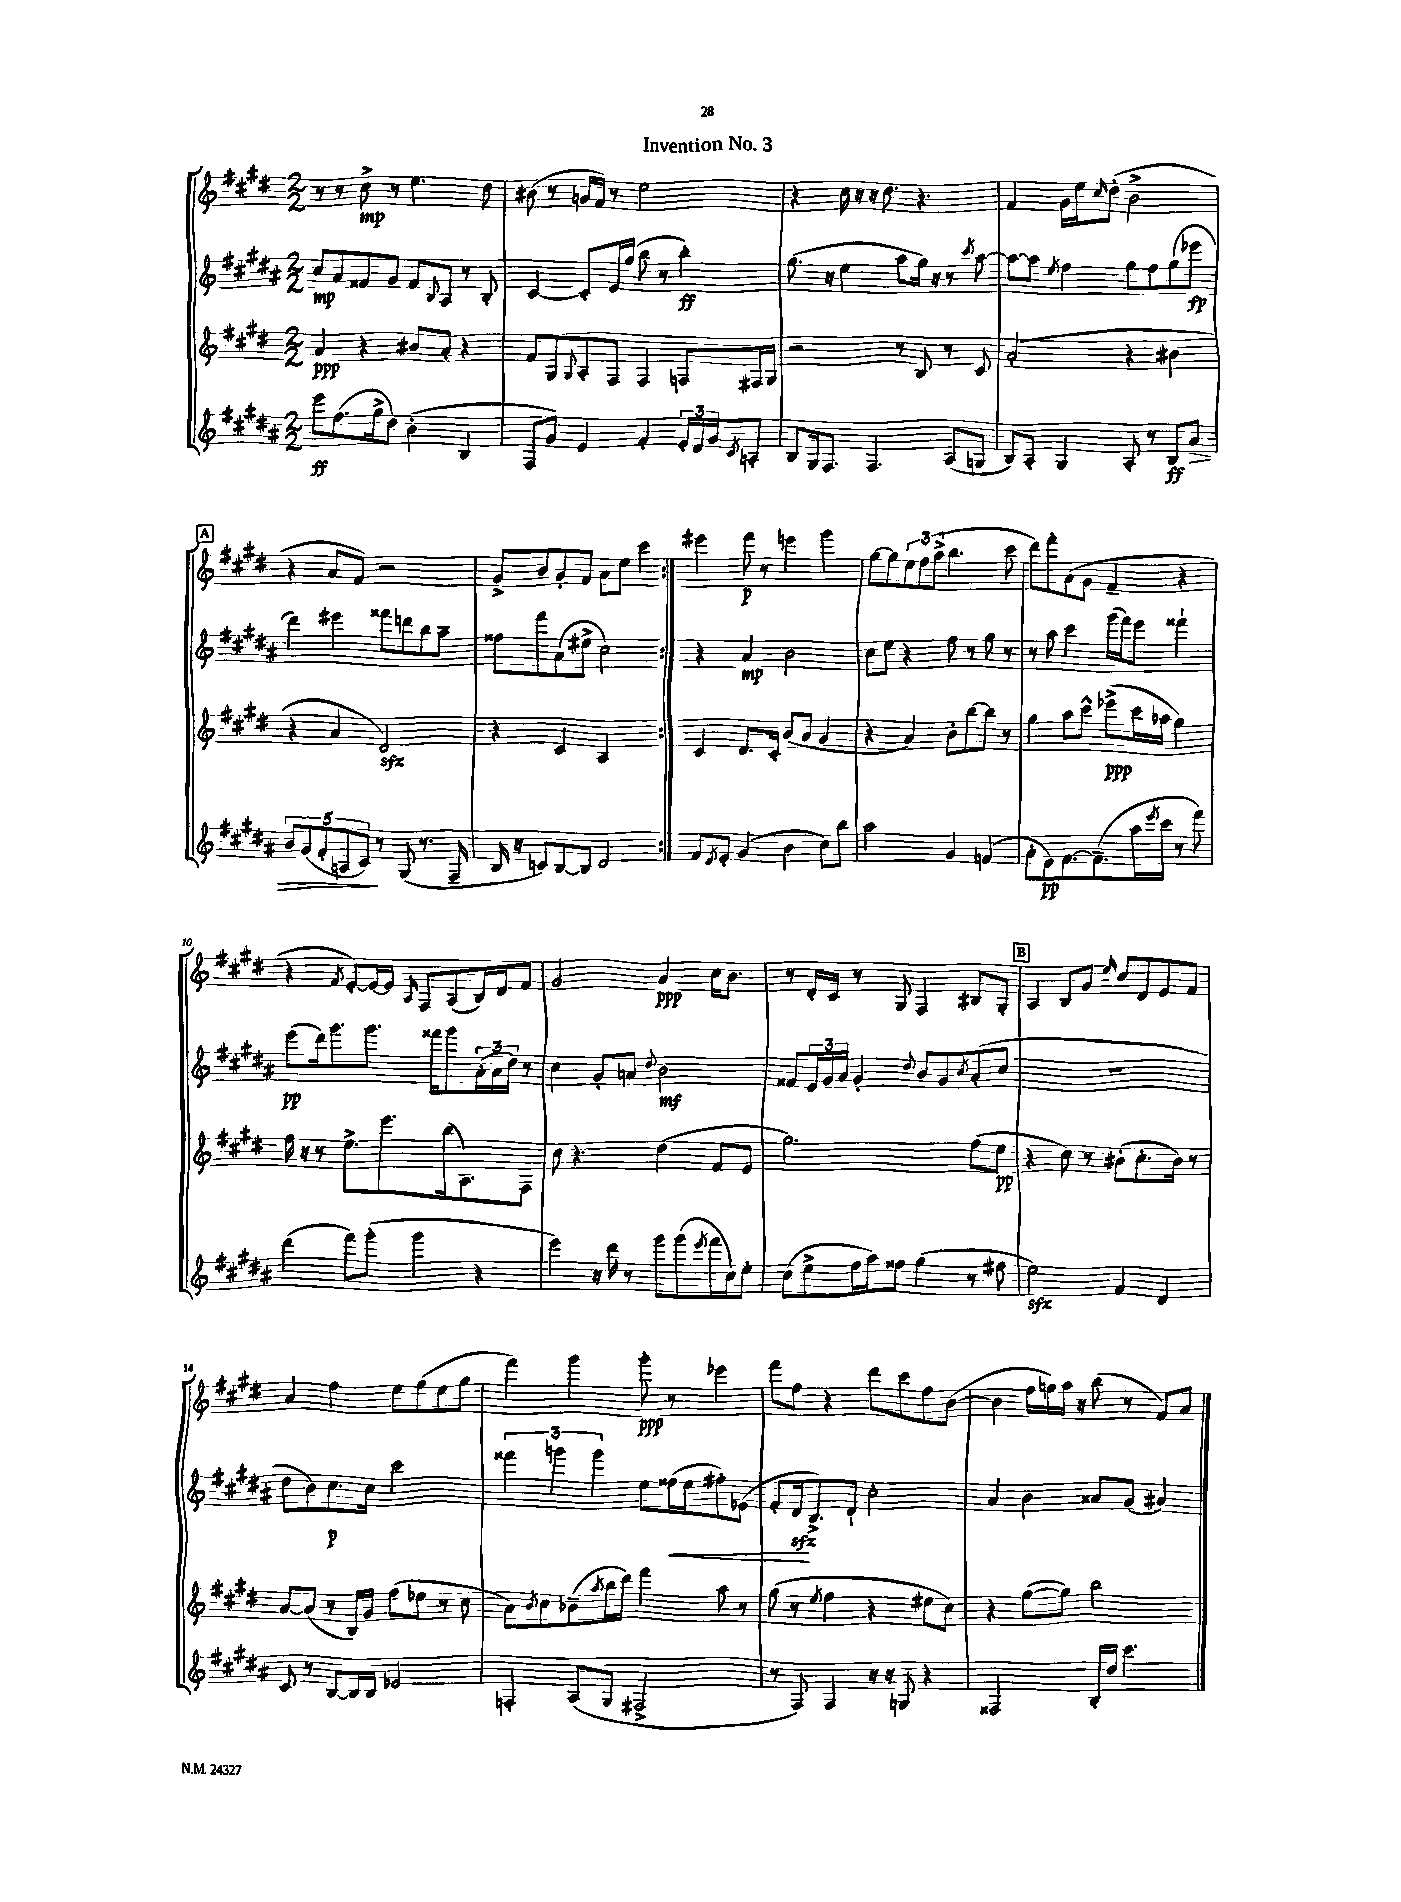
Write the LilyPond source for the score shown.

\header { title = "Invention No. 3" }
<<
\new StaffGroup <<
\new Staff = "s0" {
    \clef treble \key e \major \numericTimeSignature \time 2/2
    \repeat volta 2 { r8 r8 cis''8->\mp r8 e''4. dis''8 |
    bis'8( r8 g'16 fis'16) r8 e''2 |
    r4 cis''16 r16 r16 dis''8. r4. |
    fis'4 gis'16 e''16 \grace { cis''16 } dis''8-.( b'2-> |
    \mark \markup { \box "A" } r4 a'8 fis'8) r2 |
    gis'8-> b'8 gis'8-. fis'8 a'8 e''8 cis'''4 | }
    eis'''4 fis'''8\p r8 e'''4 gis'''4 |
    gis''8~ gis''8 \tuplet 3/2 { e''8 fis''8 a''8->( } b''4. cis'''8 |
    dis'''8) fis'''8-. a'8( gis'8 fis'4-- r4 |
    r4 \acciaccatura { fis'8 } e'8~-.) e'16~ e'16 \grace { a16 } fis8 a8( b16) dis'16 fis'8 |
    gis'2 a'4\ppp cis''16 b'8. |
    r8 dis'16-. cis'16 r8 gis8 fis4 bis8 gis8-. |
    \mark \markup { \box "B" } a4 b8 gis'8 \grace { e''16 } cis''8 dis'8 e'8 fis'8 |
    a'4 fis''4 e''8 gis''8( e''8 gis''8 |
    fis'''4) gis'''4 gis'''8-.\ppp r8 ees'''4 |
    fis'''8 fis''8 r4 dis'''8 cis'''8 fis''8 b'8~( |
    b'4 fis''16 g''16) a''16 r16 b''8( r8 fis'8) a'8 \bar "|." |
}
\new Staff = "s1" {
    \clef treble \key b \major \numericTimeSignature \time 2/2
    \repeat volta 2 { cis''8\mp ais'8 fisis'8 gis'8 fisis'8 \appoggiatura { b8 } ais8 r8 b8-. |
    cis'4~ cis'8-. e'16 gis''16( b''8 r8 b''4-.\ff) |
    gis''8.( r16 e''4 ais''8 gis''16) r16 r8 \acciaccatura { cis'''8 } ais''8~ |
    ais''8~ ais''8 \acciaccatura { e''8 } fis''4 gis''8 fis''8 gis''8( ees'''8\fp |
    \mark \markup { \box "A" } dis'''4) eis'''4 fisis'''8 d'''8 b''8 ais''8-- |
    fisis''8 fis'''8 ais'8( eis''8-> cis''2) | }
    r4 ais'4\mp b'2 |
    cis''8 e''8 r4 fis''8 r8 gis''8 r8 |
    r8 ais''8 cis'''4 gis'''16( fis'''16) e'''8 fisis'''4-! |
    e'''8\pp( dis'''16) gis'''8. gis'''8. fisis'''16 gis'''8 \tuplet 3/2 { ais'16-.( ais'16 dis''16) } r8 |
    cis''4 gis'8-. a'8 \appoggiatura { dis''8 } b'2\mf |
    fisis'8 \tuplet 3/2 { e'16 gis'16 ais'16 } gis'4-. \appoggiatura { dis''8 } b'8 gis'8 \acciaccatura { cis''8 } ais'8-.( cis''8 |
    \mark \markup { \box "B" } R1 |
    dis''8 b'8) cis''8.\p cis''16 cis'''2 |
    \tuplet 3/2 { fisis'''4 g'''4 g'''4 } e''8 fisis''16\<( e''16 fis''8-.) ees'8( |
    fis'8-. dis'16\sfz\! b8.->) dis'8-! cis''2-. |
    ais'4 b'4 aisis'8 gis'8( ais'4) \bar "|." |
}
\new Staff = "s2" {
    \clef treble \key e \major \numericTimeSignature \time 2/2
    \repeat volta 2 { a'4\ppp r4 bis'8 a'8-. r4 |
    fis'8 gis8 \appoggiatura { gis8 } a8-. fis8 fis4 f8 fis16 gis16 |
    r2 r8 b8 r8 cis'8 |
    a'2-.( r4 bis'4 |
    \mark \markup { \box "A" } r4 a'4 dis'2\sfz) |
    r4 cis'4 a2 | }
    cis'4 dis'8. cis'16-. b'8( a'8 gis'4 |
    r4 a'4) b'8-. b''8~ b''8 r8 |
    gis''4 a''8 cis'''8-^ ees'''8->\ppp( cis'''16 aes''16 gis''4) |
    fis''16 r16 r8 e''8.-> e'''8. b''16( a8.) fis8 |
    cis''8 r4. dis''4( fis'8 e'8 |
    gis''2.) fis''8( e''8\pp |
    \mark \markup { \box "B" } r4 cis''8) r8 bis'8-.( cis''8.-. bis'16) r8 |
    a'8~ a'8( r8 b16) gis'16 fis''8( ees''8 r8 cis''8 |
    a'8) \acciaccatura { b'8 } cis''8 bes'8--( \acciaccatura { a''8 } b''16 dis'''16) fis'''4 a''8 r8 |
    gis''8( r8 \acciaccatura { e''8 } fis''4 r4 eis''8 cis''8) |
    r4 gis''8~( gis''8) b''2 \bar "|." |
}
\new Staff = "s3" {
    \clef treble \key b \major \numericTimeSignature \time 2/2
    \repeat volta 2 { e'''8\ff fis''8.( gis''16-> dis''8) b'4-.( b4 |
    fis8 gis'8) e'4 fis'4-. \tuplet 3/2 { e'16-. dis'16 gis'16 } \acciaccatura { cis'8 } a8-. |
    b8 gis16 fis8. fis4. ais8( g8 |
    b8) ais8-. gis4 ais8-. r8 b8\ff ais'8\> |
    \mark \markup { \box "A" } \tuplet 5/4 { b'8 gis'8( fis'8-. a8 cis'8\!) } r8 gis8( r8. fis16-- |
    b16 r16 c'8) b8~ b8 dis'2 | }
    fis'8 \acciaccatura { dis'8 } e'8-. gis'4( b'4 cis''8) b''8 |
    ais''2 gis'4 f'4( |
    ais'8-. e'8\pp) fis'8.~ fis'8.--( ais''16 \acciaccatura { e'''8 } cis'''16 r8 fis'''8) |
    dis'''4( fis'''8) gis'''8-.( gis'''4 r4 |
    e'''4) r16 dis'''16 r8 gis'''8 gis'''8( \acciaccatura { e'''8 } fis'''16 cis''16) e''8-. |
    cis''8( e''8-> fis''16 ais''16) fisis''8 gis''4( r8 fis''8 |
    \mark \markup { \box "B" } e''2\sfz) fis'4 dis'4 |
    cis'8 r8 b8~ b16 b16 ees'2 |
    f4-. ais8( gis8 fis2-> |
    r8 fis8) fis4 r16 r16 g8 r4 |
    fisis2 b16-. dis''16 cis'''4. \bar "|." |
}
>>
>>
